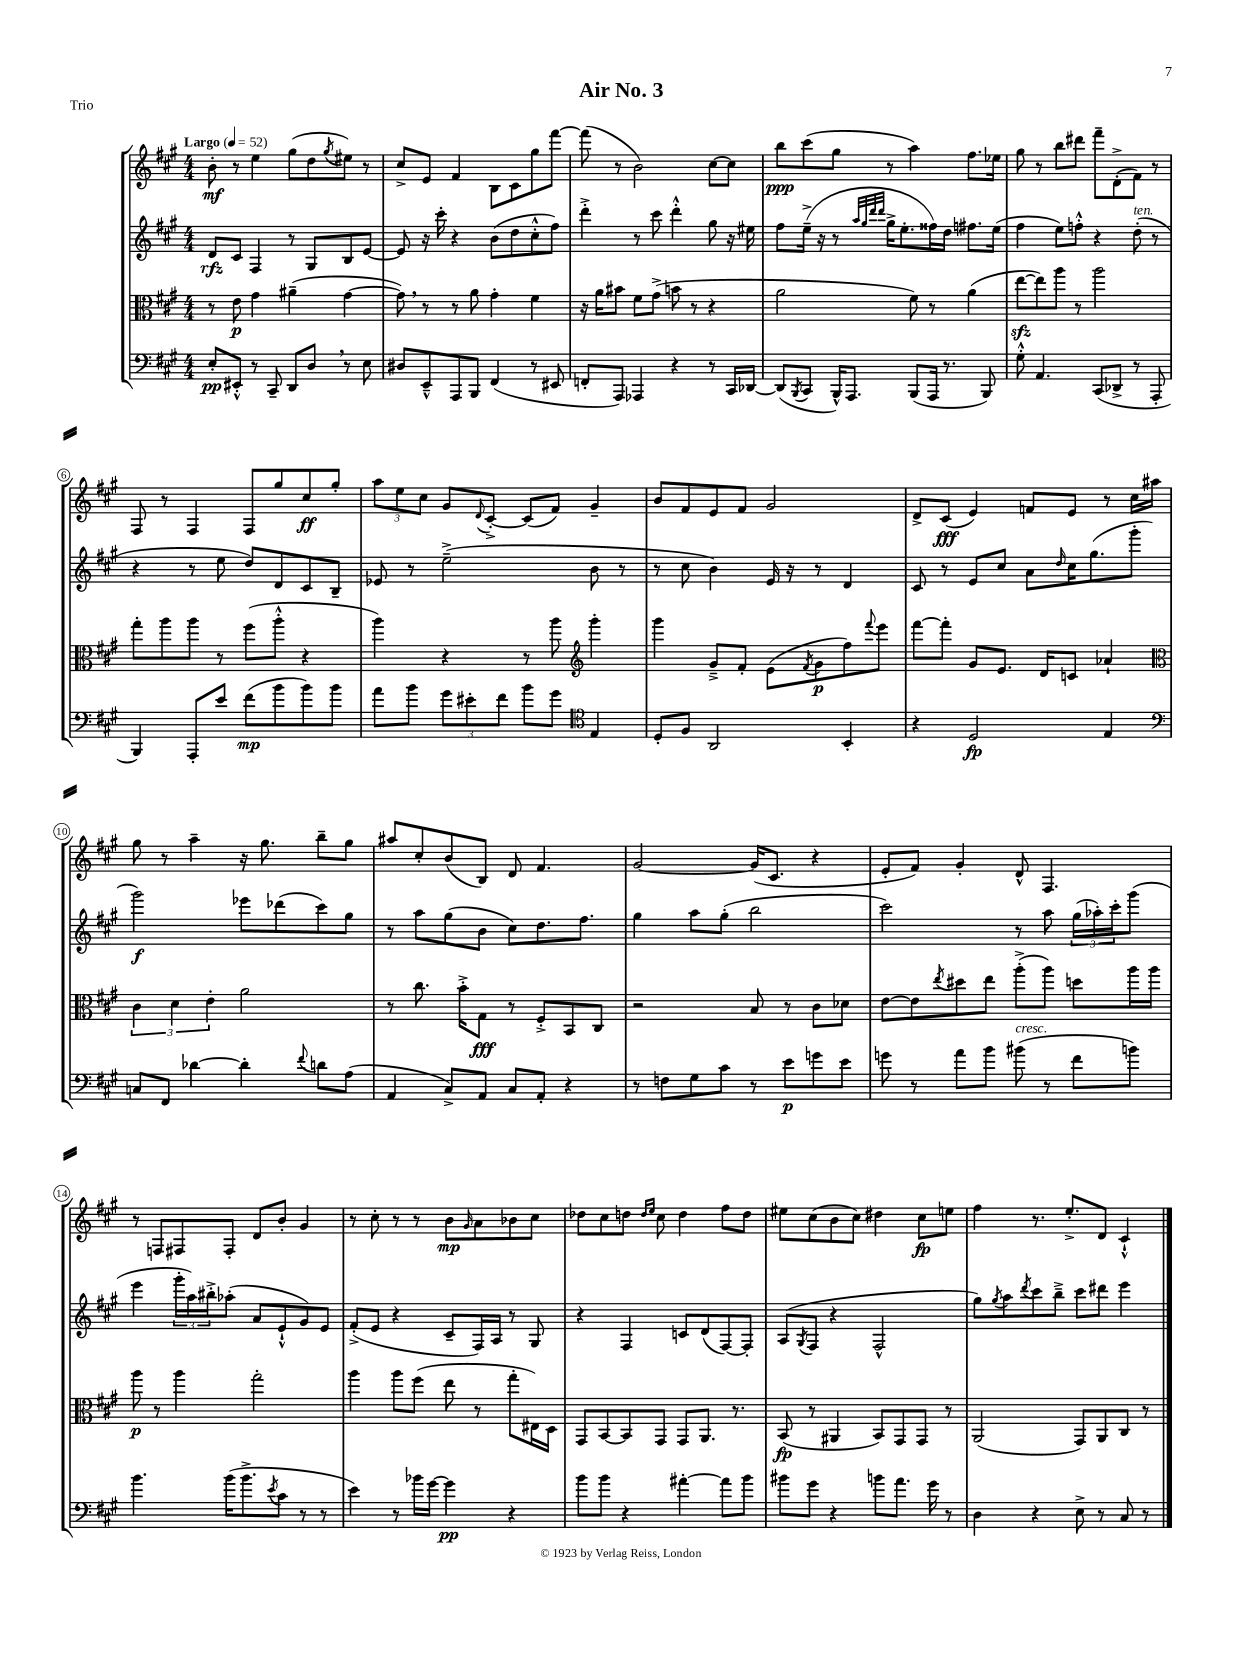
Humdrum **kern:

**kern	**dynam	**kern	**dynam	**kern	**dynam	**kern	**dynam
*part4	*part4	*part3	*part3	*part2	*part2	*part1	*part1
*staff4	*staff4	*staff3	*staff3	*staff2	*staff2	*staff1	*staff1
*clefF4	*	*clefC3	*	*clefG2	*	*clefG2	*
*k[f#c#g#]	*	*k[f#c#g#]	*	*k[f#c#g#]	*	*k[f#c#g#]	*
*M4/4	*	*M4/4	*	*M4/4	*	*M4/4	*
*MM52	*	*MM52	*	*MM52	*	*MM52	*
=1	=1	=1	=1	=1	=1	=1	=1
!	!	!	!	!	!	!LO:TX:a:B:t=Largo	!
8E'/L	pp	8r	.	8d/L	rfz	8b'\	mf
8EE#X'^^/J	.	8e\	p	8c#/J	.	8r	.
8r	.	4g#\	.	4F#/	.	4ee\	.
8CC#~/	.	.	.	.	.	.	.
8DD/L	.	(4a#X~\	.	8r	.	(8gg#\L	.
8D,/J	.	.	.	8G#/L	.	8dd\	.
.	.	.	.	.	.	8qgg#/	.
8r	.	[4g#\	.	8B/	.	8ee#X\J)	.
8E\	.	.	.	[8e/J	.	8r	.
=2	=2	=2	=2	=2	=2	=2	=2
8D#X/L	.	8g#,\])	.	8e/]	.	8cc#^/L	.
8EE~^^/	.	8r	.	16r	.	8e/J	.
.	.	.	.	16ccc#'\	.	.	.
8AAA/	.	8r	.	4r	.	4f#/	.
8BBB/J	.	8a\	.	.	.	.	.
(4FF#/	.	4g#'\	.	(8b\L	.	8B\L	.
.	.	.	.	8dd\	.	8c#\	.
8r	.	4f#\	.	8cc#'^^\	.	8gg#\	.
8EE#X/	.	.	.	8ff#\J)	.	[8fff#\J	.
=3	=3	=3	=3	=3	=3	=3	=3
8FFn'/L	.	16r	.	4ddd'^\	.	(8fff#\]	.
.	.	16a\KL	.	.	.	.	.
8AAA/J)	.	8b#X\J	.	.	.	8r	.
4AAA-X/	.	8f#\L	.	8r	.	2b\)	.
.	.	(8g#^\J	.	8ccc#\	.	.	.
4r	.	8bn\	.	4ddd'^^\	.	.	.
.	.	8r	.	.	.	.	.
8r	.	4r	.	8gg#\	.	[8cc#\L	.
16CC#/LL	.	.	.	16r	.	8cc#\J]	.
[16DD-X/JJ	.	.	.	16ee#X\	.	.	.
=4	=4	=4	=4	=4	=4	=4	=4
(8DD-/L]	.	2a\	.	8ff#\L	.	8bb\L	ppp
8qBBB/	.	.	.	.	.	.	.
8CC#/J	.	.	.	(16ee~^\Jk	.	(8ccc#\	.
.	.	.	.	16r	.	.	.
16BBB^^/KL)	.	.	.	8r	.	8gg#\J	.
8.AAA/J	.	.	.	.	.	.	.
.	.	.	.	32qqaa/LLL	.	.	.
.	.	.	.	32qqgg#/	.	.	.
.	.	.	.	32qqddd/	.	.	.
.	.	.	.	32qqddd/JJJ	.	.	.
.	.	.	.	16gg#^\KL	.	8r	.
.	.	.	.	8.ee'\	.	.	.
(8BBB/L	.	8f#\)	.	.	.	4aa\)	.
16AAA/Jk	.	8r	.	16ff##X\L)	.	.	.
8.r	.	.	.	16dd\JJ	.	.	.
.	.	(4a\	.	8.ff#X\L	.	8.ff#\L	.
8BBB/)	.	.	.	.	.	.	.
.	.	.	.	(16ee\Jk	.	16ee-X\Jk	.
=5	=5	=5	=5	=5	=5	=5	=5
8G#'^^\	.	[8eezz\L	.	4ff#\	.	8gg#\	.
4.AA/	.	8ee\])	.	.	.	8r	.
.	.	8aa\J	.	8ee\L)	.	8bb\L	.
.	.	8r	.	8ffn'^^\J	.	8ddd#X\J	.
(8CC#/L	.	2aa\	.	4r	.	8fff#~\L	.
8DD-X^/J	.	.	.	.	.	(8d'^\	.
!	!	!	!	!LO:TX:a:i:t=ten.	!	!	!
8r	.	.	.	(8dd'\	.	8f#\J)	.
8AAA'/	.	.	.	8r	.	8r	.
!!LO:LB:g=z
=6	=6	=6	=6	=6	=6	=6	=6
4BBB/)	.	8gg#'\L	.	4r	.	8F#/	.
.	.	8aa\	.	.	.	8r	.
8AAA'/L	.	8aa\J	.	8r	.	4F#/	.
8e/J	.	8r	.	8ee\	.	.	.
(8f#\L	mp	(8ff#\L	.	8dd/L)	.	8F#/L	.
8b\	.	8aa'^^\J	.	8d/	.	8gg#/	.
8b\)	.	4r	.	8c#/	.	8cc#/	ff
8b\J	.	.	.	8B~/J	.	8gg#'/J	.
=7	=7	=7	=7	=7	=7	=7	=7
8a\L	.	4aa\)	.	8e-X/	.	12aa\L	.
.	.	.	.	.	.	12ee\	.
8b\J	.	.	.	8r	.	.	.
.	.	.	.	.	.	12cc#\J	.
12g#\L	.	4r	.	(2ee~^\	.	8g#/L	.
12e#X'\	.	.	.	.	.	.	.
.	.	.	.	.	.	8qqd/	.
.	.	.	.	.	.	[8c#'^/J	.
12f#\J	.	.	.	.	.	.	.
8b\L	.	8r	.	.	.	(8c#/L]	.
8g#\J	.	8aa\	.	.	.	8f#/J)	.
*clefC4	*	*clefG2	*	*	*	*	*
4E/	.	4ggg#'\	.	8b\	.	4g#~/	.
.	.	.	.	8r	.	.	.
=8	=8	=8	=8	=8	=8	=8	=8
8D'/L	.	4ggg#\	.	8r	.	8b/L	.
8F#/J	.	.	.	8cc#\	.	8f#/	.
2AA/	.	8g#~^/L	.	4b\)	.	8e/	.
.	.	8f#'/J	.	.	.	8f#/J	.
.	.	(8e\L	.	16e/	.	2g#/	.
.	.	.	.	16r	.	.	.
.	.	8qf#/	.	.	.	.	.
.	.	8g#\	p	8r	.	.	.
4BB'/	.	8ff#\)	.	4d/	.	.	.
.	.	8qqfff#/	.	.	.	.	.
.	.	8eee\J	.	.	.	.	.
=9	=9	=9	=9	=9	=9	=9	=9
4r	.	[8fff#\L	.	8c#/	.	8d^/L	.
.	.	8fff#'\J]	.	8r	.	(8c#/J	fff
2D/	fp	8g#/L	.	8e/L	.	4e/)	.
.	.	8.e/J	.	8cc#/J	.	.	.
.	.	.	.	8a\L	.	8fn/L	.
.	.	16d/KL	.	.	.	.	.
.	.	.	.	16qqdd/	.	.	.
.	.	8cn/J	.	16cc#\K	.	8e/J	.
.	.	.	.	(8.gg#\	.	.	.
4E/	.	4a-X`/	.	.	.	8r	.
.	.	.	.	8ggg#'\J	.	16cc#\LL	.
.	.	.	.	.	.	16aa#X\JJ	.
!!LO:LB:g=z
=10	=10	=10	=10	=10	=10	=10	=10
*clefF4	*	*clefC3	*	*	*	*	*
8Cn/L	.	6c#\	.	2ggg#\)	f	8gg#\	.
8FF#/J	.	.	.	.	.	8r	.
.	.	6d\	.	.	.	.	.
[4d-X\	.	.	.	.	.	4aa~\	.
.	.	6e'\	.	.	.	.	.
4d-'\]	.	2a\	.	8eee-X\L	.	16r	.
.	.	.	.	.	.	8.gg#\	.
.	.	.	.	(8ddd-X\	.	.	.
8qqf#/	.	.	.	.	.	.	.
8dn\L	.	.	.	8ccc#\)	.	8bb~\L	.
(8A\J	.	.	.	8gg#\J	.	8gg#\J	.
=11	=11	=11	=11	=11	=11	=11	=11
4AA/	.	8r	.	8r	.	8aa#X/L	.
.	.	8.cc#\	.	8aa\L	.	8cc#'/	.
8C#^/L)	.	.	.	(8gg#\	.	(8b/	.
.	.	16b'^\KL	.	.	.	.	.
8AA/J	.	8G#\J	fff	8b\J	.	8B/J)	.
8C#/L	.	8r	.	8cc#\L)	.	8d/	.
8AA'/J	.	8F#'^/L	.	8.dd\	.	4.f#/	.
4r	.	8BB/	.	.	.	.	.
.	.	.	.	8.ff#\J	.	.	.
.	.	8C#/J	.	.	.	.	.
=12	=12	=12	=12	=12	=12	=12	=12
8r	.	2r	.	4gg#\	.	[2g#/	.
8Fn\L	.	.	.	.	.	.	.
8G#\	.	.	.	8aa\L	.	.	.
8c#\J	.	.	.	(8gg#'\J	.	.	.
8r	.	8B/	.	2bb\	.	(16g#/KL]	.
.	.	.	.	.	.	8.c#/J	.
8e\L	p	8r	.	.	.	.	.
8gn\	.	8c#\L	.	.	.	4r	.
8e\J	.	8d-X\J	.	.	.	.	.
=13	=13	=13	=13	=13	=13	=13	=13
8gn\	.	[8e\L	.	2ccc#\)	.	8e'/L	.
8r	.	8e\]	.	.	.	8f#/J)	.
.	.	8qee/	.	.	.	.	.
8a\L	.	8dd#X\	.	.	.	4g#'/	.
8b\J	.	8ee\J	.	.	.	.	.
!LO:TX:a:i:t=cresc.	!	!	!	!	!	!	!
(8b#X\	.	(8aa'^\L	.	8r	.	8d^^/	.
8r	.	8aa\J)	.	8aa\	.	4.F#/	.
8f#\L	.	8ddn\L	.	(24gg#\LL	.	.	.
.	.	.	.	24aa-X'\)	.	.	.
.	.	.	.	24ccc#'\J	.	.	.
8bn\J)	.	16aa\L	.	(8ggg#\J	.	.	.
.	.	16aa\JJ	.	.	.	.	.
!!LO:LB:g=z
=14	=14	=14	=14	=14	=14	=14	=14
4.b\	.	8aa\	p	4eee\	.	8r	.
.	.	8r	.	.	.	8Fn/L	.
.	.	4aa\	.	24ggg#'\LL	.	8F#X/	.
.	.	.	.	24aa\)	.	.	.
.	.	.	.	24bb#X'^\J	.	.	.
(16b\KL	.	.	.	(8aa-X'\J	.	8F#'/J	.
8.b^\	.	.	.	.	.	.	.
.	.	2gg#'\	.	8a/L	.	8d/L	.
8qe/	.	.	.	.	.	.	.
8c#\J	.	.	.	8e`^^/	.	8b'/J	.
8r	.	.	.	8g#/)	.	4g#/	.
8r	.	.	.	8e/J	.	.	.
=15	=15	=15	=15	=15	=15	=15	=15
4e\)	.	4aa\	.	(8f#'^/L	.	8r	.
.	.	.	.	8e/J	.	8cc#'\	.
8r	.	8aa\L	.	4r	.	8r	.
16b-X\LL	.	(8ff#\J	.	.	.	8r	.
[16g#\JJ	.	.	.	.	.	.	.
4g#\]	pp	8ee\	.	8c#~/L	.	8b\L	mp
.	.	.	.	.	.	16qqg#/	.
.	.	8r	.	16F#/L)	.	8a\	.
.	.	.	.	16A/JJ	.	.	.
4r	.	8gg#'\L	.	8r	.	8b-X\	.
.	.	16E#X\L)	.	8G#/	.	8cc#\J	.
.	.	16D\JJ	.	.	.	.	.
=16	=16	=16	=16	=16	=16	=16	=16
8b\L	.	8GG#/L	.	4r	.	8dd-X\L	.
8b\J	.	[8BB/	.	.	.	8cc#\	.
4r	.	8BB/]	.	4F#/	.	8ddn\J	.
.	.	.	.	.	.	16qqdd/LL	.
.	.	.	.	.	.	16qqee/JJ	.
.	.	8GG#/J	.	.	.	8cc#\	.
[4a#X'\	.	8GG#/L	.	8cn/L	.	4dd\	.
.	.	8.AA/J	.	(8d/	.	.	.
8a#\L]	.	.	.	[8F#/)	.	8ff#\L	.
.	.	8.r	.	.	.	.	.
8b\J	.	.	.	8F#'/J]	.	8dd\J	.
=17	=17	=17	=17	=17	=17	=17	=17
8b#X\L	.	(8BB/	fp	(8A/L	.	8ee#X\L	.
.	.	.	.	8qG#/	.	.	.
8g#\J	.	8r	.	8F#/J	.	(8cc#\	.
4r	.	4AA#X/	.	4r	.	8b\	.
.	.	.	.	.	.	8cc#\J)	.
8bn\L	.	8BB/L)	.	2F#^^/	.	4dd#X\	.
8.a\J	.	8GG#/	.	.	.	.	.
.	.	8GG#/J	.	.	.	8cc#\L	fp
16g#\	.	.	.	.	.	.	.
8r	.	8r	.	.	.	8een\J	.
=18	=18	=18	=18	=18	=18	=18	=18
4D\	.	(2AA/	.	8gg#\L)	.	4ff#\	.
.	.	.	.	8qgg#/	.	.	.
.	.	.	.	8aa\	.	.	.
.	.	.	.	8qddd/	.	.	.
4r	.	.	.	8ccc#\	.	8.r	.
.	.	.	.	8bb~^\J	.	.	.
.	.	.	.	.	.	8.ee'^/L	.
8E^\	.	8GG#/L)	.	8ccc#\L	.	.	.
8r	.	8AA/	.	8ddd#X\J	.	8d/J	.
8C#/	.	8C#/J	.	4eee\	.	4c#`^^/	.
8r	.	8r	.	.	.	.	.
==	==	==	==	==	==	==	==
*-	*-	*-	*-	*-	*-	*-	*-
